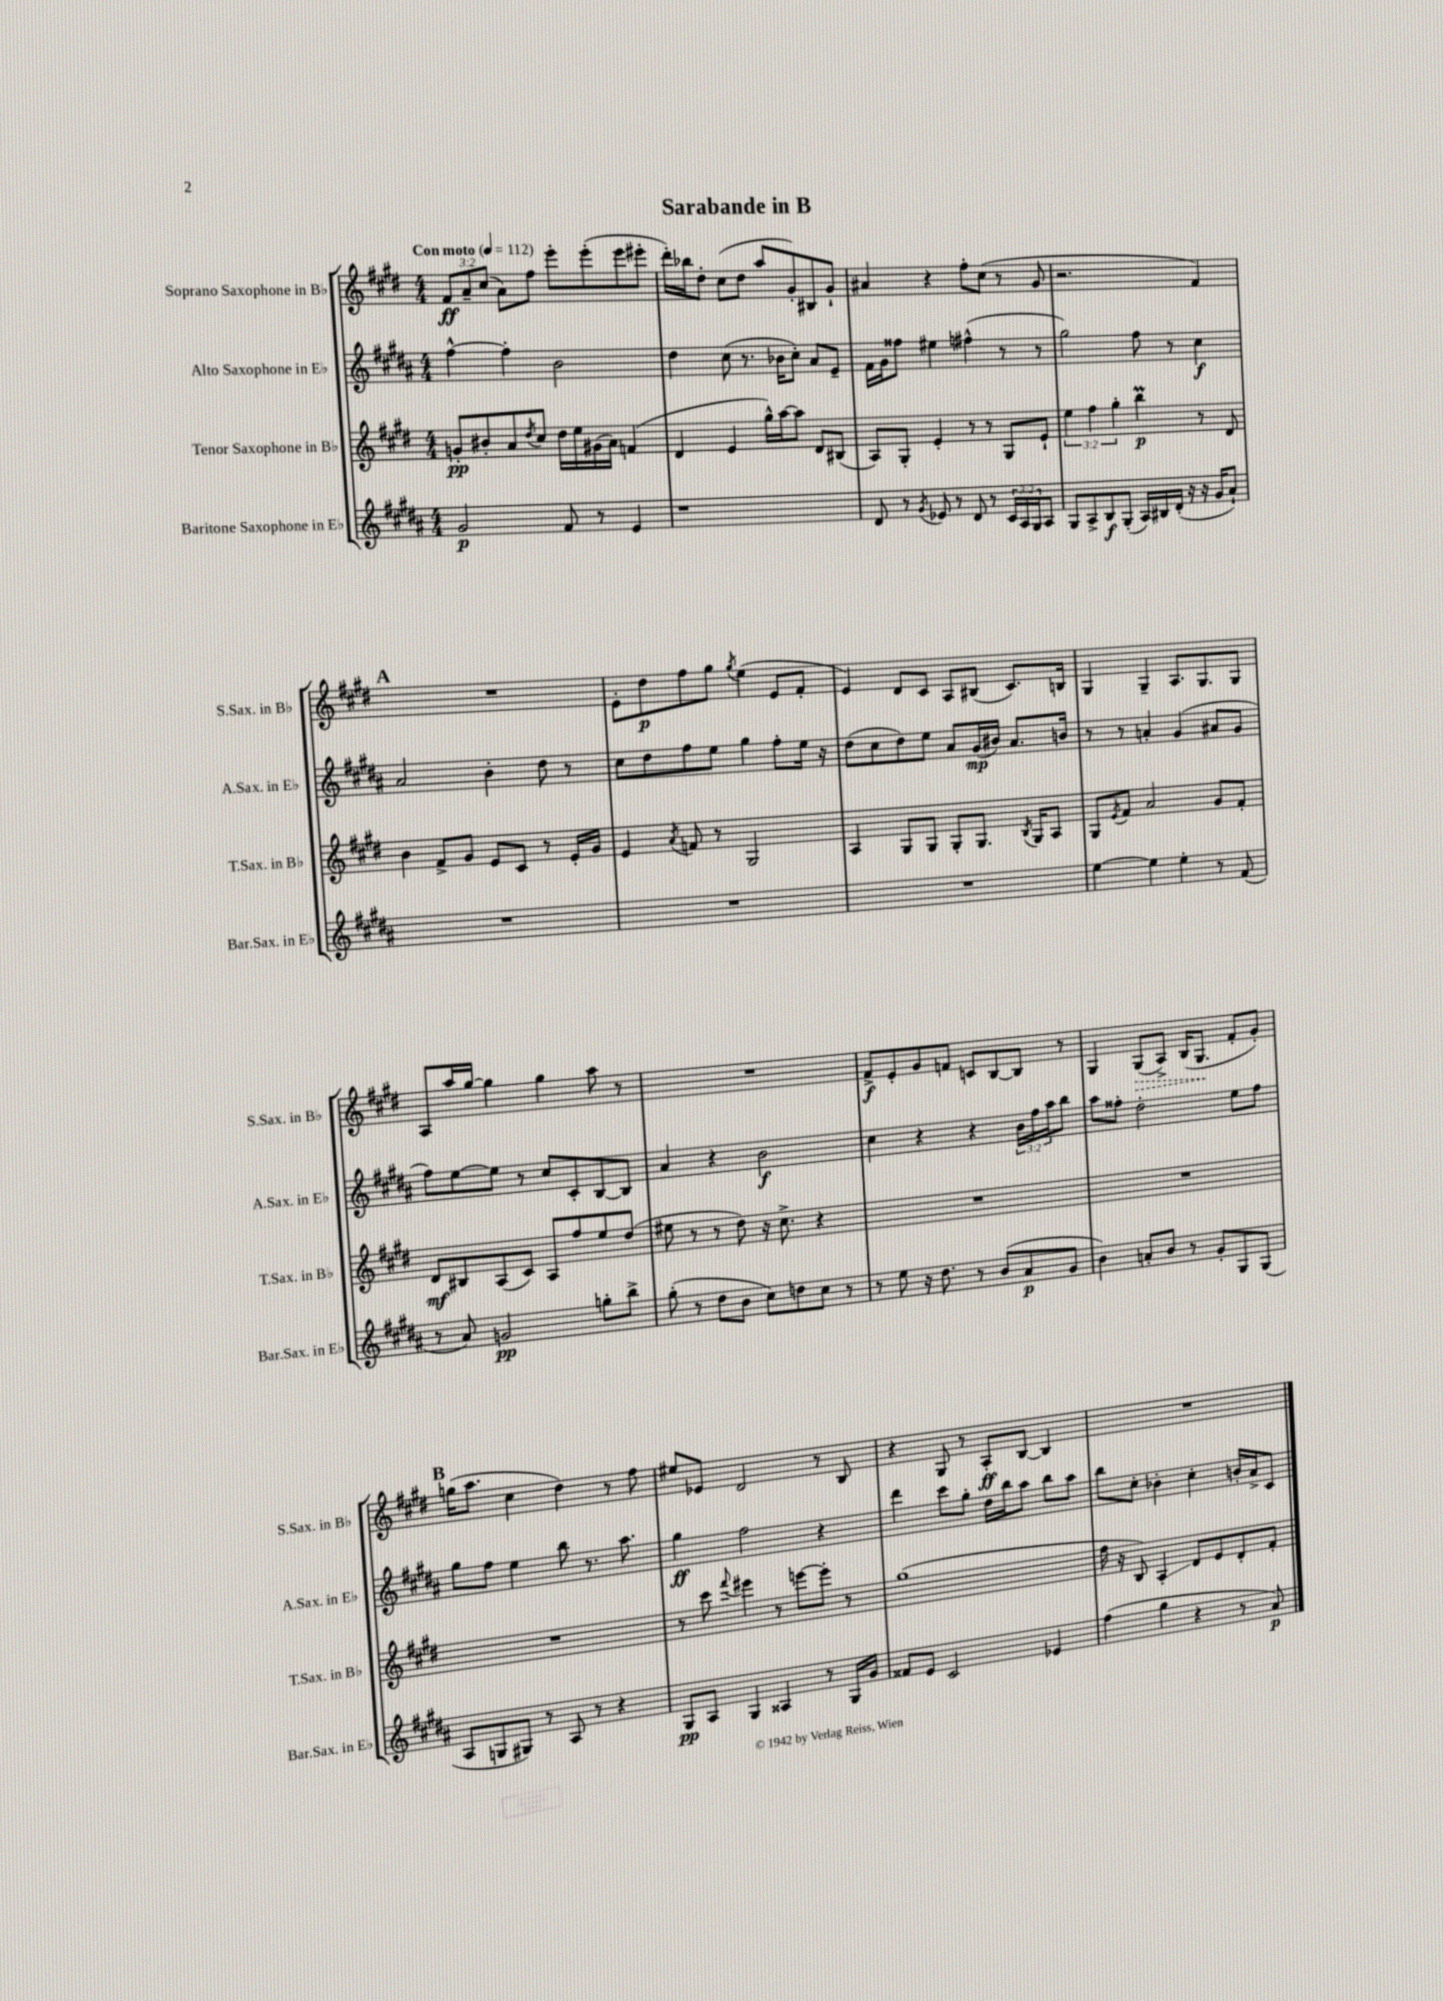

**kern	**kern	**kern	**kern
*staff4	*staff3	*staff2	*staff1
*clefG2	*clefG2	*clefG2	*clefG2
*k[f#c#g#d#a#]	*k[f#c#g#d#]	*k[f#c#g#d#a#]	*k[f#c#g#d#]
*M4/4	*M4/4	*M4/4	*M4/4
*MM112	*MM112	*MM112	*MM112
2g#	8g'	[4ff#^^	12f#
.	.	.	12a~
.	8b#'	.	.
.	.	.	(12cc#
.	8a	4ff#']	8a)
.	8qdd#	.	.
.	8cc#	.	8ff#
8f#	16dd#	2b	8eee'
.	16ee	.	.
8r	(16g#	.	(8eee'
.	16a)	.	.
4e	(4f	.	8eee
.	.	.	8eee#'
=	=	=	=
1r	4d#	4dd#	16ddd#')
.	.	.	16bb-
.	.	.	8dd#'
.	4e	(8cc#	(8cc#
.	.	8.r	8dd#
.	16gg#^^)	.	8aa
.	[16aa	16b-	.
.	8aa]	8cc#')	8g#')
.	8d#	8a#	8B#
.	(8B#	8e~	8g#`
=	=	=	=
8d#	8A)	16f#	4a#
.	.	16g#	.
8r	8G#'	8ff##	.
8qg#	.	.	.
8e-	4e'	4ee#	4r
8r	.	.	.
8d#	8r	(4ff#^^	8ff#'
8r	8r	.	(8cc#
24c#	8G#	8r	8r
24A#	.	.	.
24G#	.	.	.
8A#	8e`	8r	8g#
=	=	=	=
8G#	6ee	2gg#)	2.r
8A#^	.	.	.
.	6ff#	.	.
8B	.	.	.
.	6gg#'	.	.
(8G#'	.	.	.
16A#)	4bb	8ff#	.
16B#	.	.	.
(16d#'	.	8r	.
16r	.	.	.
16r	8r	4cc#	4f#)
16g#	.	.	.
8a#`)	8d#	.	.
=	=	=	=
1r	4b	2a#	1r
.	8f#^	.	.
.	8g#	.	.
.	8e	4b'	.
.	8c#	.	.
.	8r	8dd#	.
.	16e'	8r	.
.	16g#	.	.
=	=	=	=
1r	4e	8cc#	8e'
.	.	8dd#	8dd#
.	8qa	.	.
.	8f	8ff#	8ff#
.	8r	8ee	8gg#
.	.	.	8qgg#
.	2G#	4gg#	(4ee
.	.	8ff#'	8e
.	.	16ee	8f#'
.	.	16r	.
=	=	=	=
1r	4A	(8dd#	4e)
.	.	8cc#	.
.	8G#	8dd#)	8d#
.	8G#	8ee	8c#
.	8G#'	8a#	8A
.	8.G#	(16g#	(8B#
.	.	16b#)	.
.	.	8.a#	8.c#)
.	8qB	.	.
.	16G#	.	.
.	8A	.	.
.	.	16b	16B
=	=	=	=
[4ee	8G#	8r	4G#
.	8qe	.	.
.	8f#	8r	.
4ee]	2a	4a'	4G#~
4ee'	.	(4g#	8.A
.	.	.	8.G#
8r	8g#	8a#	.
(8f#	8f#'	8g#	8G#
=	=	=	=
8r	8d#	8ff#)	8A
8a#)	8B#	[8ee	16aa
.	.	.	[16gg#
2g	(8A	8ee]	4gg#]
.	8c#)	8r	.
.	8A	8cc#	4gg#
.	8ff#	8c#'	.
8gg'	8ee	[8B	8aa
8bb^	(8dd#	8B]	8r
=	=	=	=
(8gg#'	8ee#	4a#	1r
8r	8r	.	.
8dd#	8r	4r	.
8b	8dd#)	.	.
8cc#)	16r	2b	.
.	8.cc#^	.	.
8dd	.	.	.
8cc#	4r	.	.
8r	.	.	.
=	=	=	=
8r	1r	4cc#	8f#^
8ee	.	.	8e'
16r	.	4r	8g#
8.dd#	.	.	.
.	.	.	8f
8r	.	4r	8c
(8b	.	.	[8B
8a#	.	24b	8B]
.	.	24ff#	.
.	.	24aa#	.
8g#	.	8bb	8r
=	=	=	=
4b)	1r	8aa#	4G#
.	.	8ff##'	.
8a'	.	2dd#'	(8G#
8b	.	.	8A^)
8r	.	.	(16B
.	.	.	8.G#
8g#'	.	.	.
8G#	.	8ee	8f#'
(8G#	.	8ff##	8g#')
=	=	=	=
8A#	1r	8gg#	(16gg
.	.	.	8.aa
8G	.	8ff#	.
8G#)	.	4ee	4cc#
8r	.	.	.
8A#	.	8bb	4dd#)
8r	.	8.r	.
4r	.	.	8r
.	.	8.aa#	.
.	.	.	8ff#
=	=	=	=
8G#	8r	4gg#	8ee#
8A#	8ccc#	.	8e-
.	8qqfff#	.	.
4G#	4eee#	2ff#	2d#
4A##	8r	.	.
.	[8eee	.	.
8r	8eee']	4r	8r
16G#	8r	.	8B
16g#	.	.	.
=	=	=	=
8f##	(1gg#	4ddd#	4r
8e	.	.	.
2c#	.	8ccc#	8G#
.	.	8gg#'	8r
.	.	16dd#	8A'
.	.	16bb	.
.	.	8aa#	[8B
4e-	.	8bb	4B]
.	.	8aa#	.
=	=	=	=
(4ff#	16ff#	8bb	1r
.	16r	.	.
.	8B)	8cc#'	.
4gg#	4A'	4b-'	.
4r	8d#	4cc#'	.
.	8e	.	.
8r	8d#'	16b'	.
.	.	16a#^	.
8a#)	8f#'	8c#	.
==	==	==	==
*-	*-	*-	*-
